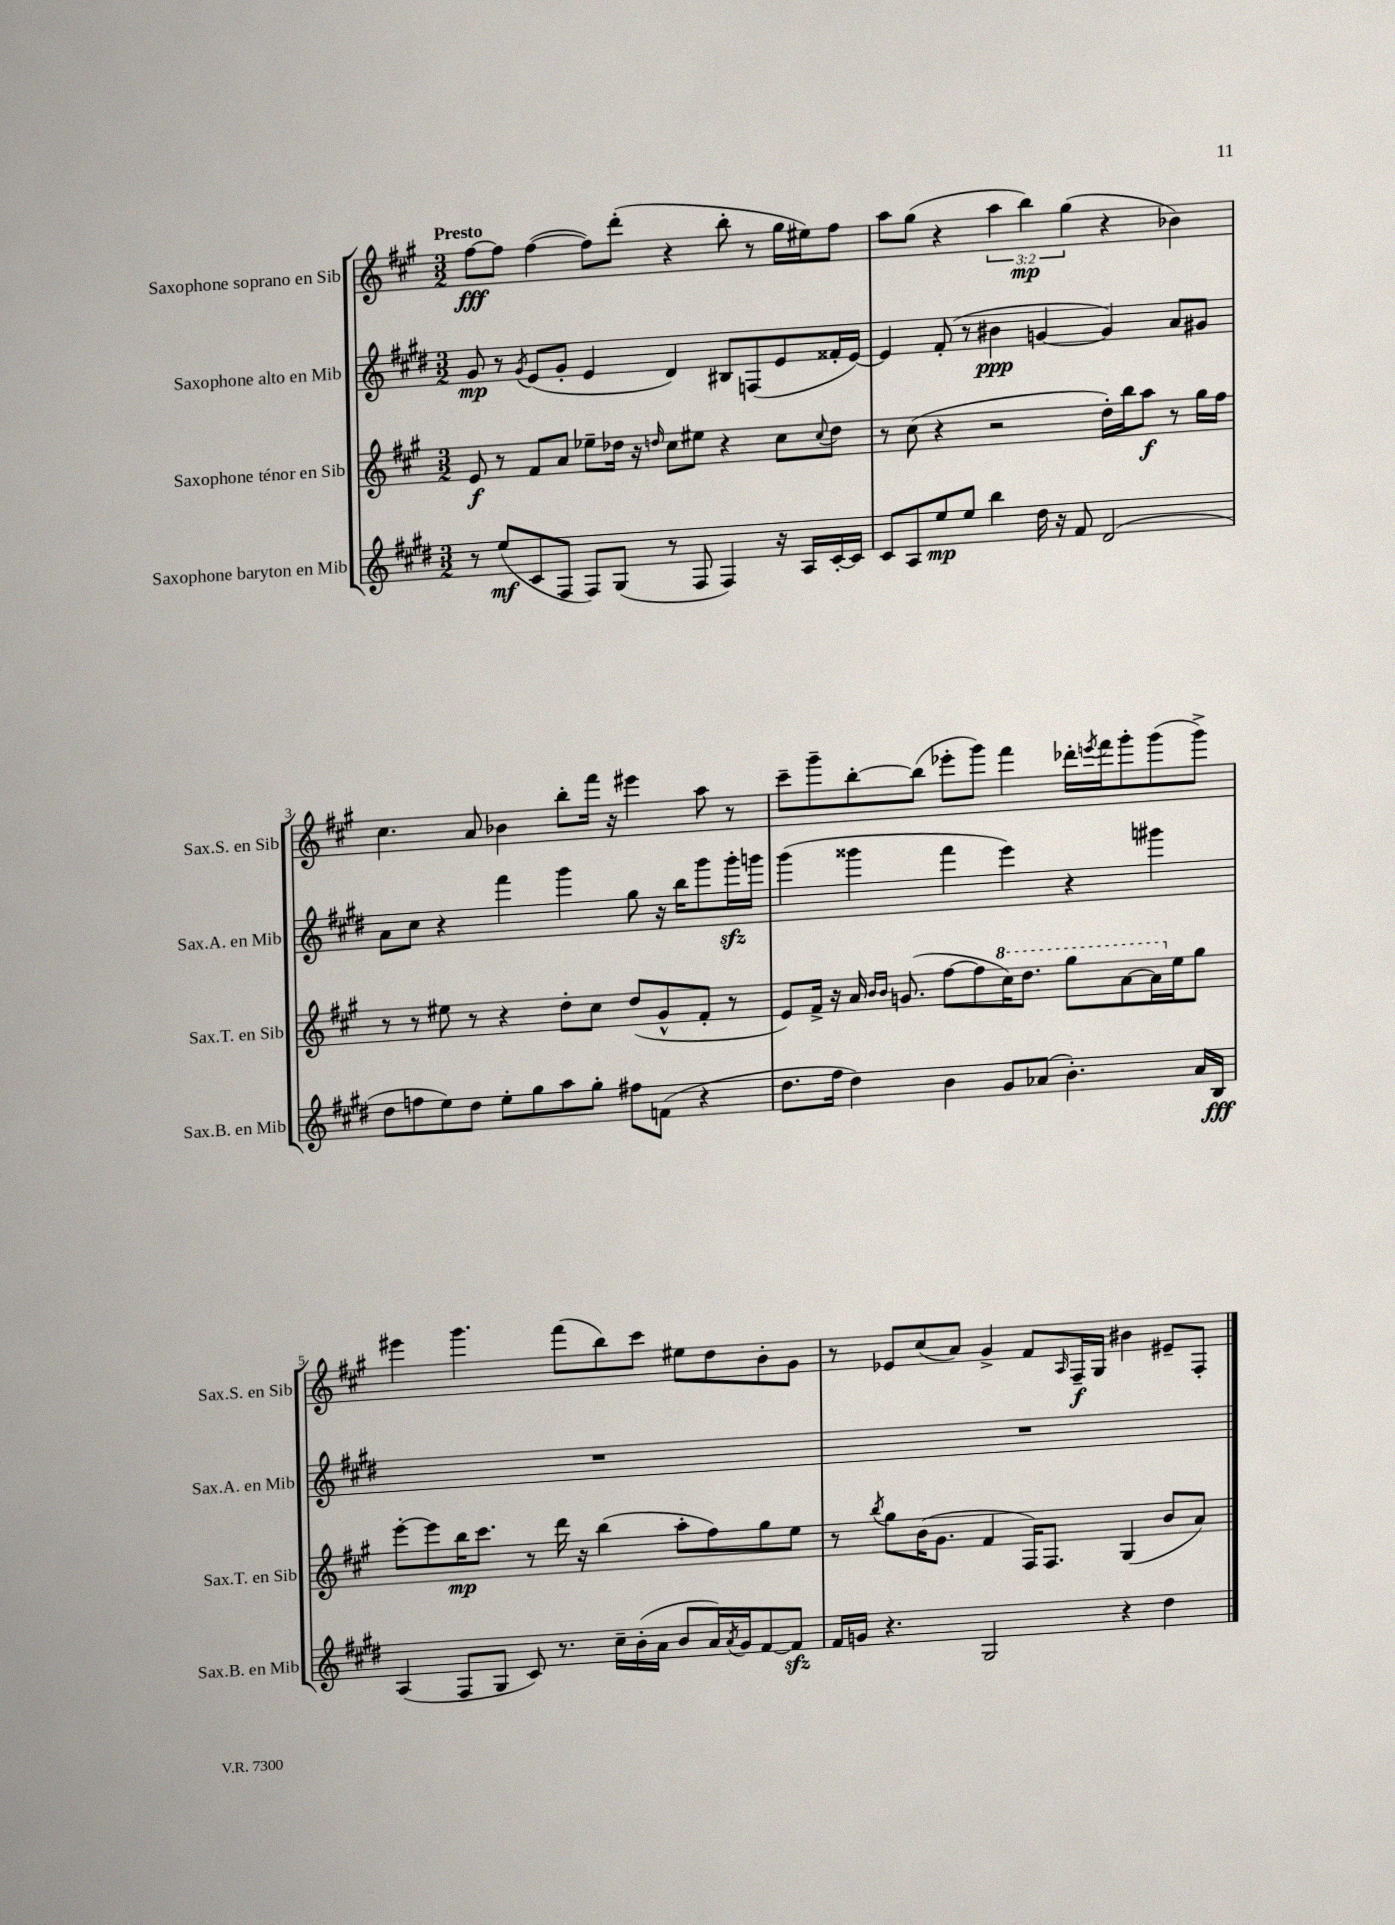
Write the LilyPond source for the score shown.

<<
\new StaffGroup <<
\new Staff = "s0" \with { instrumentName = "Saxophone soprano en Sib" shortInstrumentName = "Sax.S. en Sib" } {
    \clef treble \key a \major \numericTimeSignature \time 3/2 \override Staff.TupletNumber.text = #tuplet-number::calc-fraction-text \tempo "Presto"
    fis''8~\fff fis''8 fis''4~( fis''8) d'''8-.( r4 b''8-. r8 gis''16 eis''16) fis''8 |
    a''8 gis''8( r4 \tuplet 3/2 { a''4 b''4\mp) gis''4( } r4 bes'4) |
    cis''4. a'8 bes'4 b''8-. fis'''16 r16 eis'''4 a''8 r8 |
    cis'''8-- gis'''8-- b''8~-. b''8( ees'''8-. gis'''8) fis'''4 des'''16-. \acciaccatura { e'''8 } fis'''16 gis'''8-. gis'''8( gis'''8->) |
    eis'''4 gis'''4. fis'''8( b''8) cis'''8 eis''8 d''8 b'8-. gis'8 |
    r8 ees'8 cis''8( a'8) gis'4-> fis'8 \grace { a16 } fis16--\f gis16 bis'4 eis'8-- fis8-. \bar "|." |
}
\new Staff = "s1" \with { instrumentName = "Saxophone alto en Mib" shortInstrumentName = "Sax.A. en Mib" } {
    \clef treble \key e \major \numericTimeSignature \time 3/2
    gis'8\mp r8 \acciaccatura { gis'8 } e'8( gis'8-. e'4 dis'4) bis8 f8( e'8 fisis'16-. e'16~) |
    e'4 fis'8-.( r8 bis'4\ppp g'4~ g'4) a'8 gis'8 |
    a'8 cis''8 r4 fis'''4 gis'''4 gis''8 r16 b''16 gis'''8 gis'''16-.\sfz g'''16 |
    gis'''4( gisis'''4 fis'''4 e'''4) r4 gis'''4 |
    R1. |
    R1. \bar "|." |
}
\new Staff = "s2" \with { instrumentName = "Saxophone ténor en Sib" shortInstrumentName = "Sax.T. en Sib" } {
    \clef treble \key a \major \numericTimeSignature \time 3/2
    e'8\f r8 fis'8 a'8 ees''8-- des''16 r16 \grace { d''16 } cis''8 eis''8 r4 cis''8 \appoggiatura { cis''8 } d''8 |
    r8 cis''8( r4 r2 d''16-.) b''16 a''8\f r8 gis''16 fis''16 |
    r8 r8 eis''8 r8 r4 d''8-. cis''8 d''8( gis'8-^ fis'8-. r8 |
    e'8) fis'16-> r16 a'16 \grace { b'16 b'16 } g'8.( fis''8~ fis''8 \ottava #1 cis'''16) d'''8. gis'''8 a''8~ a''16 \ottava #0 e''16 gis''8 |
    e'''8~-. e'''8 b''16\mp cis'''8. r8 d'''16 r16 b''4( a''8-. fis''8) gis''8 e''8 |
    r8 \acciaccatura { b''8 } gis''8 b'16( gis'8. fis'4 fis16) fis8. gis4( b'8 a'8) \bar "|." |
}
\new Staff = "s3" \with { instrumentName = "Saxophone baryton en Mib" shortInstrumentName = "Sax.B. en Mib" } {
    \clef treble \key e \major \numericTimeSignature \time 3/2
    r8 e''8\mf( cis'8 fis8 fis8) gis8( r8 fis8 fis4) r16 a16 cis'16~-. cis'16 |
    cis'8 a8 e''8\mp e''8 b''4 dis''16 r16 fis'8 dis'2( |
    dis''8 f''8 e''8) dis''8 e''8-. gis''8 a''8 gis''8-. fis''8 f'8( r4 |
    dis''8. fis''16 dis''4) b'4 gis'8 aes'8( b'4.-.) aes'16 b16\fff |
    a4( fis8 gis8 cis'8) r8. cis''16-- b'16-.( a'16 b'8 a'16) \acciaccatura { a'8 } gis'16 fis'8~ fis'8\sfz |
    fis'16 g'16 r4. gis2 r4 dis''4 \bar "|." |
}
>>
>>
